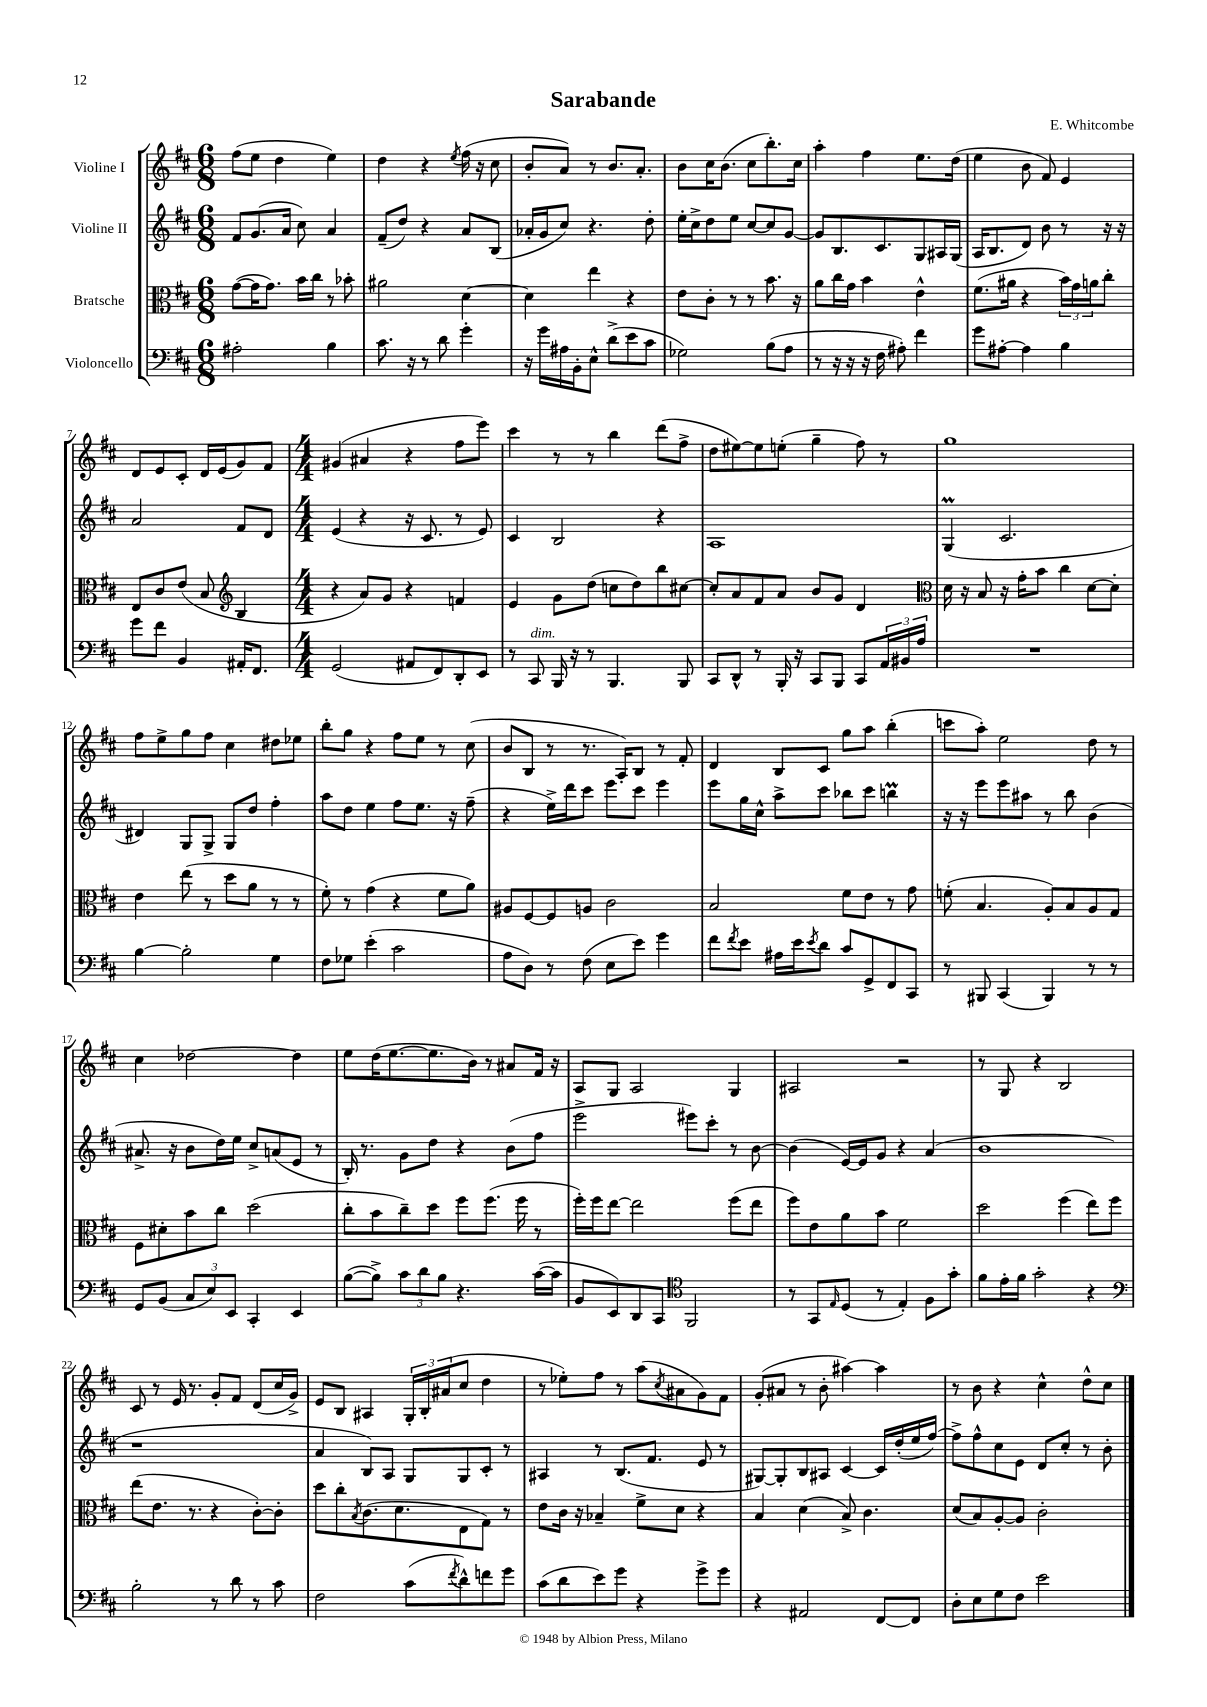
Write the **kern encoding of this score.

**kern	**kern	**kern	**kern
*part4	*part3	*part2	*part1
*staff4	*staff3	*staff2	*staff1
*I"Violoncello	*I"Bratsche	*I"Violine II	*I"Violine I
*clefF4	*clefC3	*clefG2	*clefG2
*k[f#c#]	*k[f#c#]	*k[f#c#]	*k[f#c#]
*M6/8	*M6/8	*M6/8	*M6/8
=1	=1	=1	=1
2A#X'\	([8g\L	8f#/L	(8ff#\L
.	16g\K]	(8.g/	8ee\J
.	8.g\J)	.	.
.	.	.	4dd\
.	.	16a/Jk	.
.	16b\LL	8cc#\)	.
.	16cc#\JJ	.	.
4B\	8r	4a/	4ee\)
.	8b-X'\	.	.
=2	=2	=2	=2
8.c#\	2a#X\	(8f#~/L	4dd\
.	.	8dd/J)	.
16r	.	.	.
8r	.	4r	4r
8d\	.	.	.
.	.	.	8qee/
4g'\	[4d\	8a/L	(16ff#\
.	.	.	16r
.	.	(8B/J	8cc#\
=3	=3	=3	=3
16r	4d\]	16a-X'/LL	8b'/L
16g\LL	.	16g/J	.
16A#X\	.	8cc#/J)	8a/J)
16BB'\J	.	.	.
8E^^\J	4ee\	4.r	8r
(8d^\L	.	.	8.b/L
8e\	4r	.	.
.	.	.	8.a'/J
8c#\J	.	8dd'\	.
=4	=4	=4	=4
2G-X\)	8e\L	16ee'\LL	8b\L
.	.	16cc#^\J	.
.	8c#'\J	8dd\	16cc#\K
.	.	.	(8.b\J
.	8r	8ee\J	.
.	8r	[8cc#/L	8cc#\L
(8B\L	8.b\	8cc#/]	8.bb'\)
8A\J	.	[8g/J	.
.	16r	.	16cc#\Jk
=5	=5	=5	=5
8r	8a\L	8g/L]	4aa'\
16r	16cc#\L	8.B/	.
16r	16g\JJ	.	.
16r	4b\	.	4ff#\
16F#\	.	8.c#/	.
8A#X'\)	.	.	.
4f#\	4e^^\	8G/	8.ee\L
.	.	16A#X/L	.
.	.	(16G/JJ	(16dd\Jk
=6	=6	=6	=6
8g\L	(8.f#\L	16A/KL	4ee\
.	.	8.B/	.
[8A#X'\J	.	.	.
.	16a#X\Jk	.	.
4A#\]	4r	8d/J)	8b\
.	.	8b\	8f#/)
4B\	24b\LL)	8r	4e/
.	24g\	.	.
.	24an\J	.	.
.	8cc#'\J	16r	.
.	.	16r	.
!!LO:LB:g=z
=7	=7	=7	=7
8g\L	8E/L	2a/	8d/L
8f#\J	8c#/	.	8e/
4BB/	(8e/J	.	8c#'/J
.	8B/	.	16d/LL
.	.	.	(16e/J
*	*clefG2	*	*
16AA#X'/KL	4B/	8f#/L	8g/)
8.FF#/J	.	.	.
.	.	8d/J	8f#/J
=8	=8	=8	=8
*M4/4	*M4/4	*M4/4	*M4/4
(2GG/	4r	(4e/	(4g#X/
.	8a/L)	4r	4a#X/
.	8g/J	.	.
8AA#X/L	4r	16r	4r
.	.	8.c#/	.
8FF#/)	.	.	.
8DD'/	4fn/	8r	8ff#\L
8EE/J	.	8e/)	8eee\J)
=9	=9	=9	=9
8r	4e/	4c#/	4ccc#\
!LO:TX:a:i:t=dim.	!	!	!
8CC#/	.	.	.
16BBB/	8g\L	2B/	8r
16r	.	.	.
8r	(8dd\J	.	8r
4.BBB/	8ccn\L	.	4bb\
.	8dd\)	.	.
.	8bb\	4r	(8ddd\L
8BBB/	[8cc#X\J	.	8ff#^\J
=10	=10	=10	=10
8CC#/L	8cc#'/L]	1A	8dd\L
8DD^^/J	8a/	.	[8ee#X\)
8r	8f#/	.	8ee#\]
16BBB'/	8a/J	.	(8een'\J
16r	.	.	.
8CC#/L	8b/L	.	4gg~\
8BBB/J	8g/J	.	.
8CC#/L	4d/	.	8ff#\)
24AA/L	.	.	8r
24BB#X/	.	.	.
24A/JJ	.	.	.
=11	=11	=11	=11
*	*clefC3	*	*
1r	16d\	(4GM/	1gg
.	16r	.	.
.	8B/	.	.
.	16r	2.c#/	.
.	16g'\KL	.	.
.	8b\J	.	.
.	4cc#\	.	.
.	[8d\L	.	.
.	8d'\J]	.	.
!!LO:LB:g=z
=12	=12	=12	=12
[4B\	4e\	4d#X/)	8ff#\L
.	.	.	8ee^\
2B'\]	(8ee\	8G/L	8gg\
.	8r	8G^/J	8ff#\J
.	8dd\L	8G/L	4cc#\
.	8a\J	8dd/J	.
4G\	8r	4ff#'\	8dd#X\L
.	8r	.	8ee-X\J
=13	=13	=13	=13
8F#\L	8f#'\)	8aa\L	8bb'\L
8G-X\J	8r	8dd\J	8gg\J
(4e'\	(4g\	4ee\	4r
2c#\	4r	8ff#\L	8ff#\L
.	.	8.ee\J	8ee\J
.	8f#\L	.	8r
.	.	16r	.
.	8a\J)	(8ff#~\	(8cc#\
=14	=14	=14	=14
8A\L	8A#X/L	4r	8b/L
8D\J)	[8F#/	.	8B/J
8r	8F#/]	16ee^\LL)	8r
.	.	16ddd\J	.
(8F#\	8An/J	8ccc#\J	8.r
8E\L	2c#\	8eee\L	.
.	.	.	16A'/KL)
8e\J)	.	8ccc#\J	8B/J
4g\	.	4eee\	8r
.	.	.	8f#'/
=15	=15	=15	=15
8f#\L	2B/	8eee\L	4d/
8qf#/	.	.	.
8e\J	.	16gg\L	.
.	.	16cc#^^\JJ	.
16A#X\LL	.	8aa^\L	8B/L
16e\J	.	.	.
8qe/	.	.	.
8d\J	.	8ccc#\J	8c#/J
8c#/L	8f#\L	8bb-X\L	8gg\L
8GG^/	8e\J	8ccc#\J	8aa\J
8FF#/	8r	4bbnM\	(4bb'\
8CC#/J	8g\	.	.
=16	=16	=16	=16
8r	(8fn'\	16r	8cccn\L
.	.	16r	.
8BBB#X/	4.B/	8eee\L	8aa'\J)
(4CC#/	.	8eee\	2ee\
.	.	8aa#X\J	.
4BBB#/)	8A'/L)	8r	.
.	8B/	8bb\	.
8r	8A/	(4b\	8dd\
8r	8G/J	.	8r
!!LO:LB:g=z
=17	=17	=17	=17
8GG/L	8F#\L	8.a#X^/	4cc#\
(8BB/J	8d#X'\	.	.
.	.	16r	.
12C#/L	8b\	8b\L	[2dd-X\
12E/)	.	.	.
.	8cc#\J	16dd\L)	.
12EE/J	.	.	.
.	.	16ee\JJ	.
4CC#'/	(2dd\	8cc#^/L	.
.	.	(8an/	.
4EE/	.	8e/J	4dd-\]
.	.	8r	.
=18	=18	=18	=18
([8B\L	8cc#'\L	16B'/)	8ee\L
.	.	8.r	.
8B^\J])	8b\	.	(16dd\K
.	.	.	[8.ee\
12c#\L	8cc#~\)	8g\L	.
12d\	.	.	.
.	8dd\J	8dd\J	8.ee\]
12B\J	.	.	.
4.r	8ff#\L	4r	.
.	.	.	16b\Jk)
.	(8.ff#\J	.	8r
.	.	(8b\L	8a#X/L
.	16ff#\	.	.
([16c#\LL	8r	8ff#\J	16f#/Jk
16c#\JJ]	.	.	16r
=19	=19	=19	=19
8BB/L	16ff#'\LL)	2eee^\	8A/L
.	16ff#\J	.	.
8EE/)	[8ee\J	.	8G/J
8DD/	2ee\]	.	2A/
8CC#/J	.	.	.
*clefC4	*	*	*
2FF#/	.	8eee#X\L)	.
.	.	8ccc#'\J	.
.	(8ff#\L	8r	4G/
.	8ee\J	[8b\	.
=20	=20	=20	=20
8r	8ff#\L)	(4b\]	2A#X/
8GG/L	8e\	.	.
16qqE/	.	.	.
(8D/J	8a\	[16e/LL)	.
.	.	16e/J]	.
8r	8b\J	8g/J	.
4E'/)	2f#\	4r	2r
8F#\L	.	(4a/	.
8g'\J	.	.	.
=21	=21	=21	=21
8f#\L	2dd\	1b	8r
16e'\L	.	.	8G/
16f#\JJ	.	.	.
2g'\	.	.	4r
.	(4ff#\	.	2B/
4r	8ee\L)	.	.
.	8ff#\J	.	.
!!LO:LB:g=z
=22	=22	=22	=22
*clefF4	*	*	*
2B'\	(8ee\L	1r	8c#/
.	8.e\J	.	8r
.	.	.	16e/
.	8.r	.	8.r
8r	4r	.	8g'/L
8d\	.	.	8f#/J
8r	[8c#'\L)	.	(8d/L
8c#\	8c#'\J]	.	16cc#/L
.	.	.	16g^/JJ)
=23	=23	=23	=23
2F#\	8dd\L	4a/	8e/L
.	8cc#'\	.	8B/J
.	8qB/	.	.
.	(8.c#\	8B/L)	4A#X/
.	.	8A/J	.
.	8.d\	.	.
(8c#\L	.	8G/L	24G'/LL
.	.	.	24B'/
.	.	.	(24a#X/J
8qf#/	.	.	.
8d^^\)	8E\	8G/	8cc#/J
8fn\	8G\J)	8c#'/J	4dd\
8g\J	8r	8r	.
=24	=24	=24	=24
(8c#\L	8e\L	4A#X/	8r
8d\	16c#\Jk	.	8ee-X'\L)
.	16r	.	.
8e\)	4B-X~/	8r	8ff#\J
8g\J	.	(8.B/L	8r
4r	8f#^\L	.	(8aa\L
.	.	8.f#/J	.
.	.	.	8qcc#/
.	8d\J	.	8a#X\
8g^\L	4r	8e/	8g\)
8g\J	.	8r	8f#\J
=25	=25	=25	=25
4r	4B/	[8G#X/L)	(8g'/L
.	.	8G#'/]	8a#X/J
2AA#X/	(4d\	8B/	8r
.	.	8A#X/J	8b'\
.	8B^/)	[4c#/	[4aa#X\)
.	4.c#\	.	.
[8FF#/L	.	16c#/LL]	4aa#\]
.	.	(16dd'/	.
8FF#/J]	.	16ee/	.
.	.	[16ff#/JJ)	.
=26	=26	=26	=26
8D'\L	(8d/L	8ff#^\L]	8r
8E\	8B/)	8ff#^^\	8b\
8G\	[8A'/	8cc#\	4r
8F#\J	8A/J]	8e\J	.
2e\	2c#'\	8d/L	4cc#^^\
.	.	8cc#'/J	.
.	.	8r	8dd^^\L
.	.	8b'\	8cc#\J
==	==	==	==
*-	*-	*-	*-
